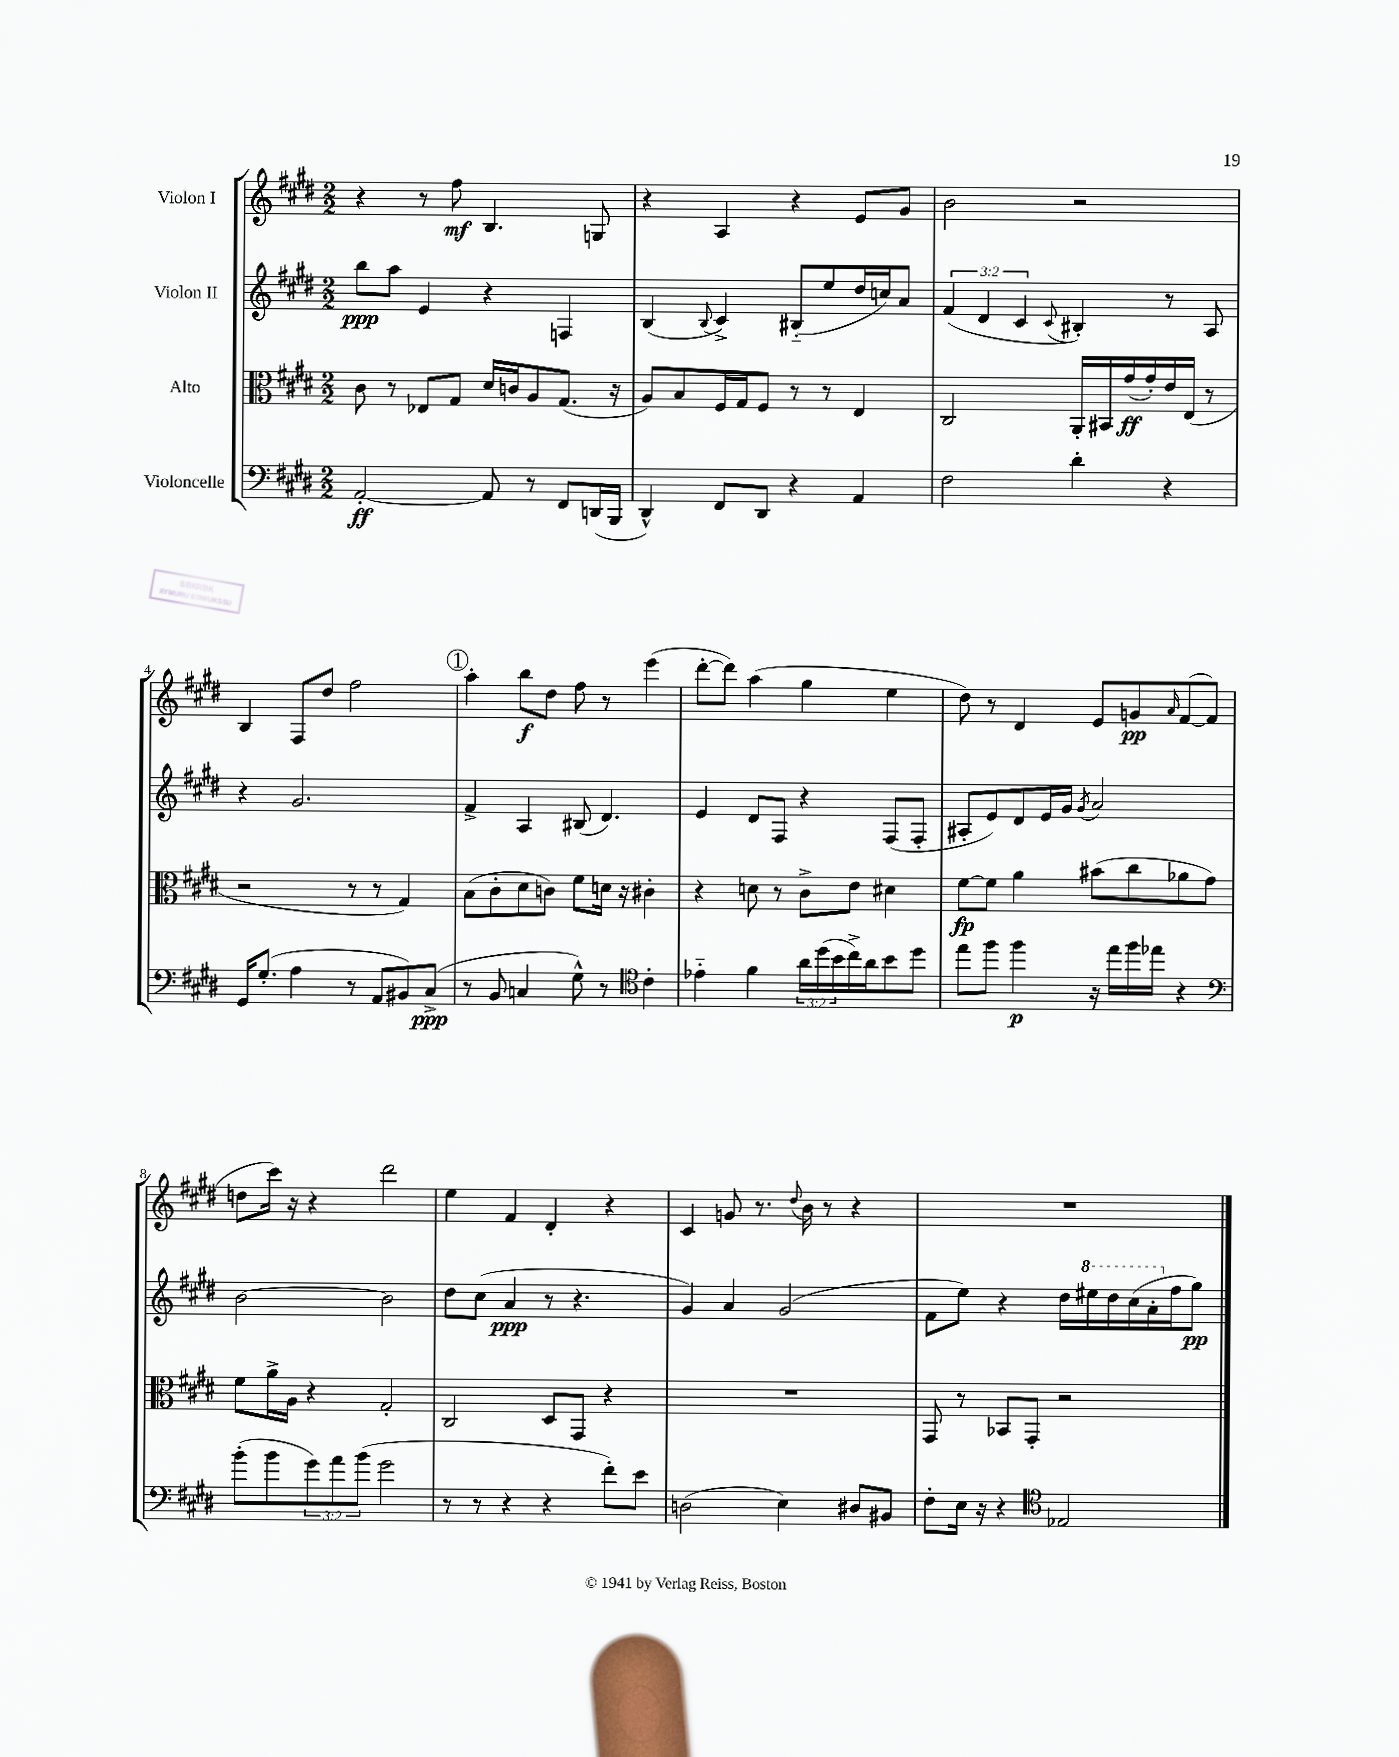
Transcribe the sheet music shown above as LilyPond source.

<<
\new StaffGroup <<
\new Staff = "s0" \with { instrumentName = "Violon I" } {
    \clef treble \key e \major \numericTimeSignature \time 2/2
    r4 r8 fis''8\mf b4. g8 |
    r4 a4 r4 e'8 gis'8 |
    b'2 r2 |
    b4 fis8 dis''8 fis''2 |
    \mark \markup { \circle "1" } a''4-. b''8\f dis''8 fis''8 r8 e'''4( |
    dis'''8~-. dis'''8) a''4( gis''4 e''4 |
    dis''8) r8 dis'4 e'8 g'8\pp \grace { a'16 } fis'8~( fis'8 |
    d''8 cis'''16) r16 r4 dis'''2 |
    e''4 fis'4 dis'4-. r4 |
    cis'4 g'8 r8. \appoggiatura { dis''8 } b'16 r8 r4 |
    R1 \bar "|." |
}
\new Staff = "s1" \with { instrumentName = "Violon II" } {
    \clef treble \key e \major \numericTimeSignature \time 2/2 \override Staff.TupletNumber.text = #tuplet-number::calc-fraction-text
    b''8\ppp a''8 e'4 r4 f4 |
    b4( \appoggiatura { b8 } cis'4->) bis8-_( e''8 dis''16 c''16) a'8 |
    \tuplet 3/2 { fis'4( dis'4 cis'4 } \appoggiatura { cis'8 } bis4-.) r8 a8 |
    r4 gis'2. |
    \mark \markup { \circle "1" } fis'4-> a4 bis8( dis'4.) |
    e'4 dis'8 fis8 r4 fis8( fis8-. |
    ais8-. e'8) dis'8 e'16 gis'16 \acciaccatura { gis'8 } a'2 |
    b'2~ b'2 |
    dis''8 cis''8( a'4\ppp r8 r4. |
    gis'4) a'4 gis'2( |
    fis'8 e''8) r4 dis''16 \ottava #1 eis'''16 dis'''16 cis'''16( a''16-. \ottava #0 fis''16 gis''8\pp) \bar "|." |
}
\new Staff = "s2" \with { instrumentName = "Alto" } {
    \clef alto \key e \major \numericTimeSignature \time 2/2
    cis'8 r8 ees8 gis8 dis'16 c'16 a8 gis8.( r16 |
    a8) b8 fis16 gis16 fis8 r8 r8 e4 |
    cis2 a,16-. bis,16 gis'16\ff( gis'16-.) e'16 e16( r8 |
    r2 r8 r8 gis4) |
    \mark \markup { \circle "1" } b8( cis'8-. dis'8 c'8) fis'8 d'16 r16 cis'4-. |
    r4 d'8 r8 cis'8-> e'8 dis'4 |
    fis'8~\fp fis'8 a'4 bis'8( cis''8 aes'8 gis'8) |
    fis'8 a'16-> a16 r4 gis2-. |
    cis2 dis8 gis,8 r4 |
    R1 |
    gis,8 r8 bes,8 gis,8-. r2 \bar "|." |
}
\new Staff = "s3" \with { instrumentName = "Violoncelle" } {
    \clef bass \key e \major \numericTimeSignature \time 2/2 \override Staff.TupletNumber.text = #tuplet-number::calc-fraction-text
    a,2~-.\ff a,8 r8 fis,8 d,16( b,,16 |
    dis,4-^) fis,8 dis,8 r4 a,4 |
    fis2 dis'4-. r4 |
    gis,16 gis8.-.( a4 r8 a,8 bis,8) cis8->\ppp( |
    \mark \markup { \circle "1" } r8 b,8 c4 gis8-^) r8 \clef tenor cis'4-. |
    ees'4-_ fis'4 \tuplet 3/2 { a'16 dis''16( b'16 } cis''16->) a'16 b'8 dis''8 |
    e''8 fis''8 fis''4\p r16 e''16 fis''16 ees''16 r4 |
    \clef bass b'8-.( b'8 \tuplet 3/2 { gis'8) a'8 b'8( } gis'2 |
    r8 r8 r4 r4 fis'8-.) e'8 |
    d2( e4) dis8 bis,8 |
    fis8-. e16 r16 r4 \clef tenor ees2 \bar "|." |
}
>>
>>
